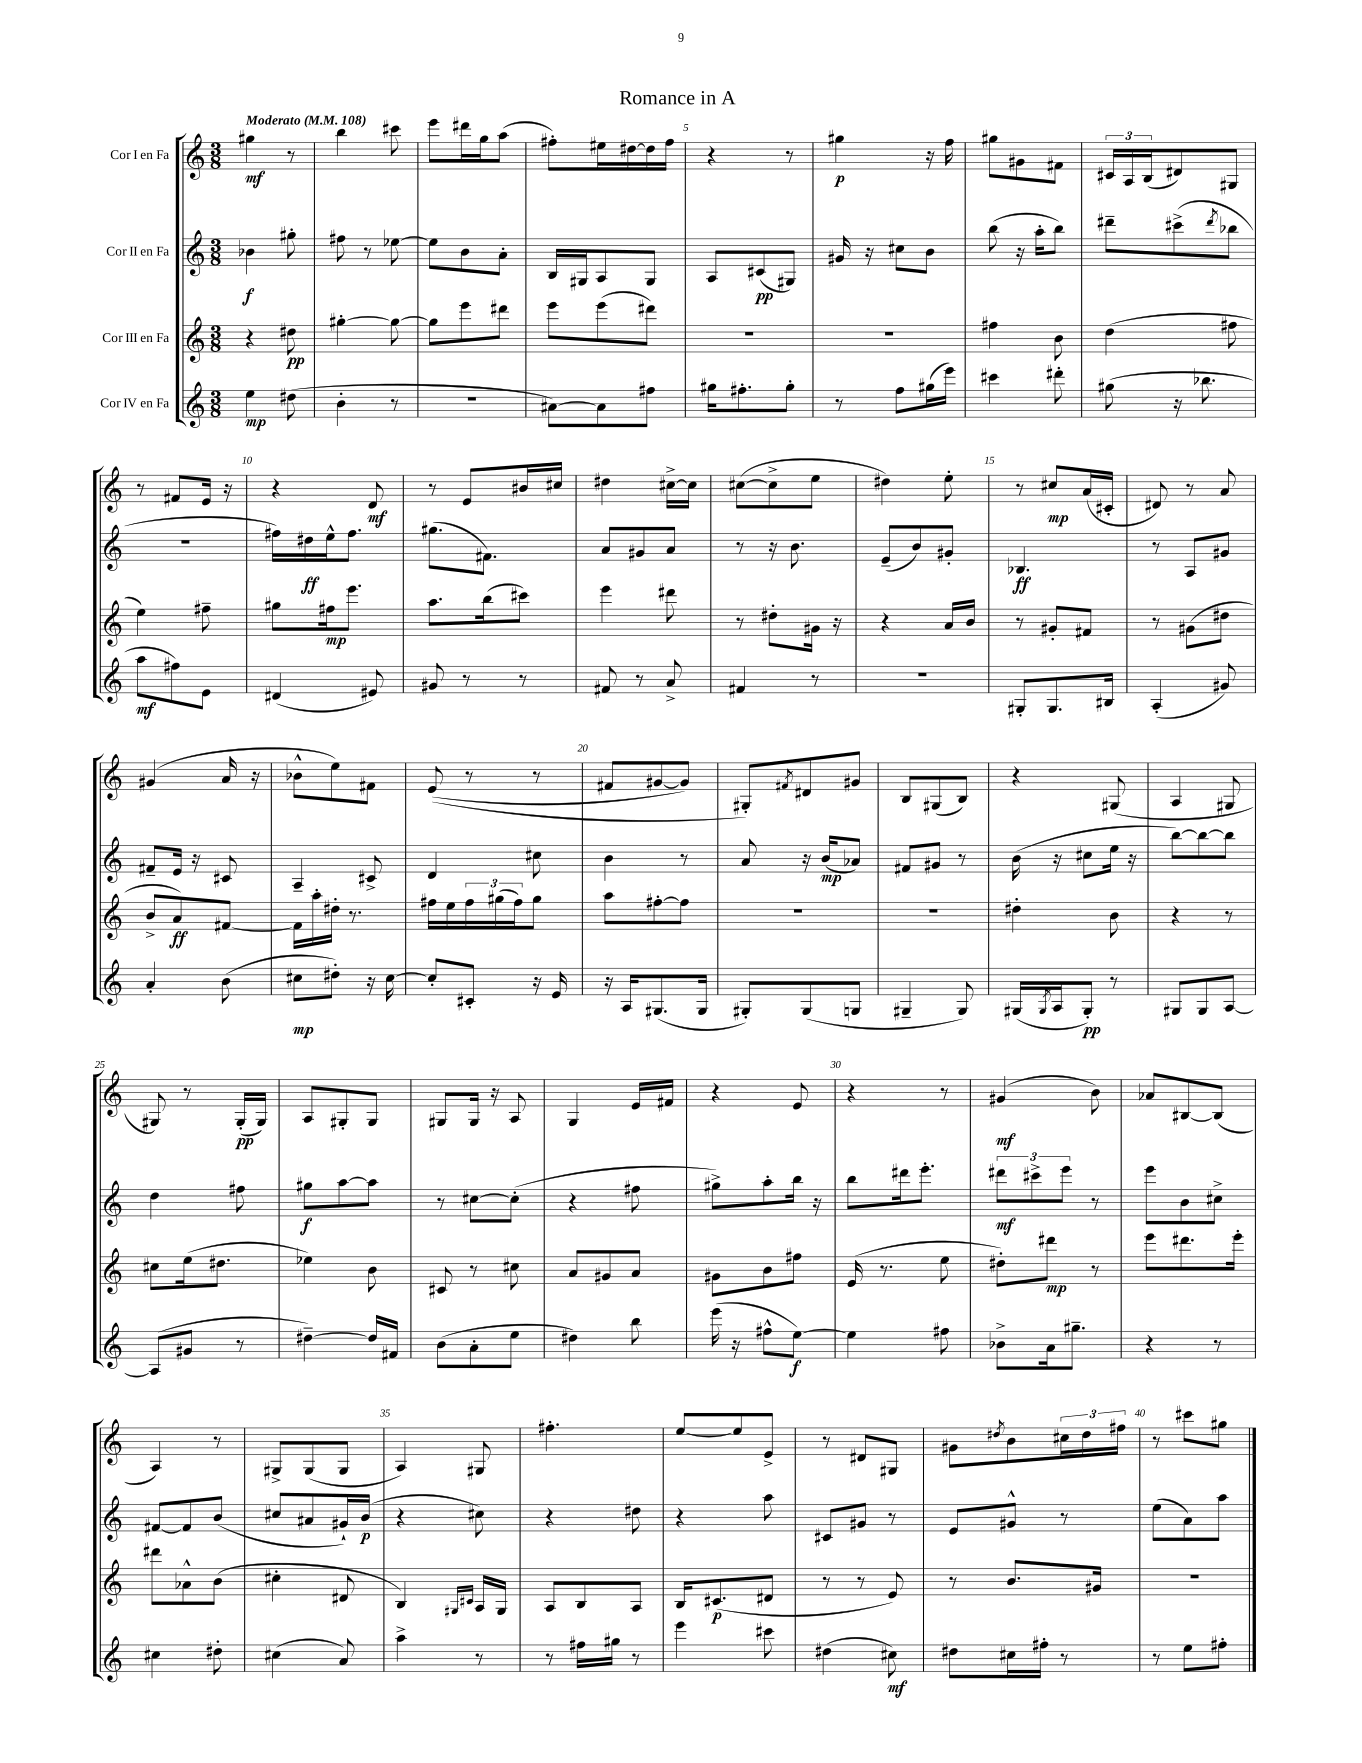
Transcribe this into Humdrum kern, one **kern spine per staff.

**kern	**kern	**kern	**kern
*staff4	*staff3	*staff2	*staff1
*clefG2	*clefG2	*clefG2	*clefG2
*k[]	*k[]	*k[]	*k[]
*M3/8	*M3/8	*M3/8	*M3/8
*MM108	*MM108	*MM108	*MM108
4ee	4r	4b-	4gg#
(8dd#	8dd#	8gg#'	8r
=	=	=	=
4b'	[4gg#'	8ff#	4bb
.	.	8r	.
8r	8gg#_	[8ee-	8ccc#
=	=	=	=
4.r	8gg#]	8ee-]	8eee
.	8eee	8b	16ddd#
.	.	.	16gg
.	8ddd#	8a'	(8aa
=	=	=	=
[8a#)	8eee	16B	8ff#')
.	.	16G#	.
8a#]	(8eee	8A	16ee#
.	.	.	[16dd#
8ff#	8ddd#)	8G#	16dd#]
.	.	.	16ff#
=	=	=	=
16gg#	4.r	8A	4r
8.ff#'	.	.	.
.	.	(8c#	.
8gg#'	.	8G#)	8r
=	=	=	=
8r	4.r	16g#	4gg#
.	.	16r	.
8ff	.	8cc#	.
(16gg#	.	8b	16r
16eee)	.	.	16ff
=	=	=	=
4ccc#	4ff#	(8bb	8gg#
.	.	16r	8g#
.	.	16aa'	.
8ddd#'	8b	8bb)	8f#
=	=	=	=
(8gg#	(4dd	8ddd#~	24c#
.	.	.	24A
.	.	.	(24B
16r	.	(8ccc#^	8d#)
8.bb-	.	.	.
.	.	8qddd#	.
.	8ff#	8bb-	8G#
=	=	=	=
8aa	4ee)	4.r	8r
8ff#)	.	.	8f#
8e	8ff#~	.	16e
.	.	.	16r
=	=	=	=
(4d#	8gg#	16ff#)	4r
.	.	16dd#	.
.	16ff#	16ee^^	.
.	8.eee	8.ff#	.
8e#)	.	.	8d
=	=	=	=
8g#	8.aa	(8.gg#	8r
8r	.	.	8e
.	(16bb	8.f#)	.
8r	8ccc#)	.	16b#
.	.	.	16cc#
=	=	=	=
8f#	4eee	8a	4dd#
8r	.	8g#	.
8a^	8ddd#	8a	[16cc#^
.	.	.	16cc#]
=	=	=	=
4f#	8r	8r	([8cc#
.	8dd#'	16r	8cc#^]
.	.	8.b	.
8r	16g#	.	8ee
.	16r	.	.
=	=	=	=
4.r	4r	(8e~	4dd#)
.	.	8b)	.
.	16a	8g#'	8ee'
.	16b	.	.
=	=	=	=
8G#'	8r	4.B-	8r
8.G#	8g#'	.	8cc#
.	8f#	.	(16a
16B#	.	.	16c#'
=	=	=	=
(4A'	8r	8r	8d#)
.	(8g#	8A	8r
8g#)	8dd#	8g#	8a
=	=	=	=
4a'	8b^	8f#~	(4g#
.	8a)	16e	.
.	.	16r	.
(8b	[8f#	8c#	16a
.	.	.	16r
=	=	=	=
8cc#	16f#]	4A~	8b-^^
.	16aa'	.	.
8dd#')	16dd#'	.	8ee)
.	8.r	.	.
16r	.	8c#^	8f#
[16cc#	.	.	.
=	=	=	=
8cc#']	16ff#	4d	&((8e
.	16ee	.	.
8c#'	24ff#	.	8r
.	(24gg#	.	.
.	24ff#)	.	.
16r	8gg#	8cc#	8r
16e	.	.	.
=	=	=	=
16r	8aa	4b	8f#
16A	.	.	.
(8.G#	[8ff#'	.	[8g#
.	8ff#]	8r	8g#])
16G#	.	.	.
=	=	=	=
8G#')	4.r	8a	8G#'&)
.	.	.	8qf#
(8G#	.	16r	8d#
.	.	(16b	.
8G	.	8a-)	8g#
=	=	=	=
4G#~	4.r	8f#	8B
.	.	8g#	(8G#
8G#)	.	8r	8B)
=	=	=	=
(16G#	4dd#'	(16b	4r
8qG#	.	.	.
16A	.	16r	.
8G#')	.	8cc#	.
8r	8b	16ee	(8G#
.	.	16r	.
=	=	=	=
8G#	4r	[8bb)	4A
8G#	.	8bb_	.
[8A	8r	8bb]	8G#
=	=	=	=
(8A]	8cc#	4dd	8G#)
8g#	(16ee	.	8r
.	8.dd#	.	.
8r	.	8ff#	(16G#'
.	.	.	16G#)
=	=	=	=
[4dd#~)	4ee-)	8gg#	8A
.	.	[8aa	8G#'
16dd#]	8b	8aa]	8G#
16f#	.	.	.
=	=	=	=
(8b	8c#	8r	8G#
8a'	8r	[8cc#	16G#
.	.	.	16r
8ee	8cc#	(8cc#']	8A
=	=	=	=
4dd#)	8a	4r	4G
.	8g#	.	.
8bb	8a	8ff#	16e
.	.	.	16f#
=	=	=	=
(16eee	8g#	8gg#^)	4r
16r	.	.	.
8ff#^^	8b	8aa'	.
[8ee)	8ff#	16bb	8e
.	.	16r	.
=	=	=	=
4ee]	(16e	8bb	4r
.	8.r	.	.
.	.	16ddd#	.
.	.	8.eee'	.
8ff#	8ee	.	8r
=	=	=	=
8b-^	8dd#')	12ddd#	(4g#
.	.	12ccc#^	.
16a	8ddd#	.	.
.	.	12eee	.
8.gg#~	.	.	.
.	8r	8r	8b)
=	=	=	=
4r	8eee	8eee	8a-
.	8.ddd#	8b	[8B#
8r	.	8cc#^	(8B#]
.	16eee'	.	.
=	=	=	=
4cc#	8ddd#	[8f#	4A)
.	8a-^^	8f#]	.
8dd#'	(8b	(8b	8r
=	=	=	=
(4cc#	4cc#'	8cc#	8G#^
.	.	8a#	(8G#
8a)	8d#	16g#`)	8G#
.	.	(16b	.
=	=	=	=
4aa^	4B)	4r	4A)
.	16qqG#	.	.
.	16qqc#	.	.
8r	16A	8cc#)	8G#
.	16G#	.	.
=	=	=	=
8r	8A	4r	4.ff#'
16ff#	8B	.	.
16gg#	.	.	.
8r	8A	8dd#	.
=	=	=	=
4eee	16B	4r	[8ee
.	(8.c#	.	.
.	.	.	8ee]
8ccc#	8d#	8aa	8e^
=	=	=	=
(4dd#	8r	8c#	8r
.	8r	8g#	8d#
8cc#)	8e)	8r	8G#
=	=	=	=
8dd#	8r	8e	8g#
.	.	.	8qdd#
16cc#	8.b	8g#^^	8b
16ff#'	.	.	.
8r	.	8r	24cc#
.	.	.	24dd#
.	16g#	.	.
.	.	.	24ff#
=	=	=	=
8r	4.r	(8ee	8r
8ee	.	8a)	8ccc#
8ff#'	.	8aa	8gg#
==	==	==	==
*-	*-	*-	*-
